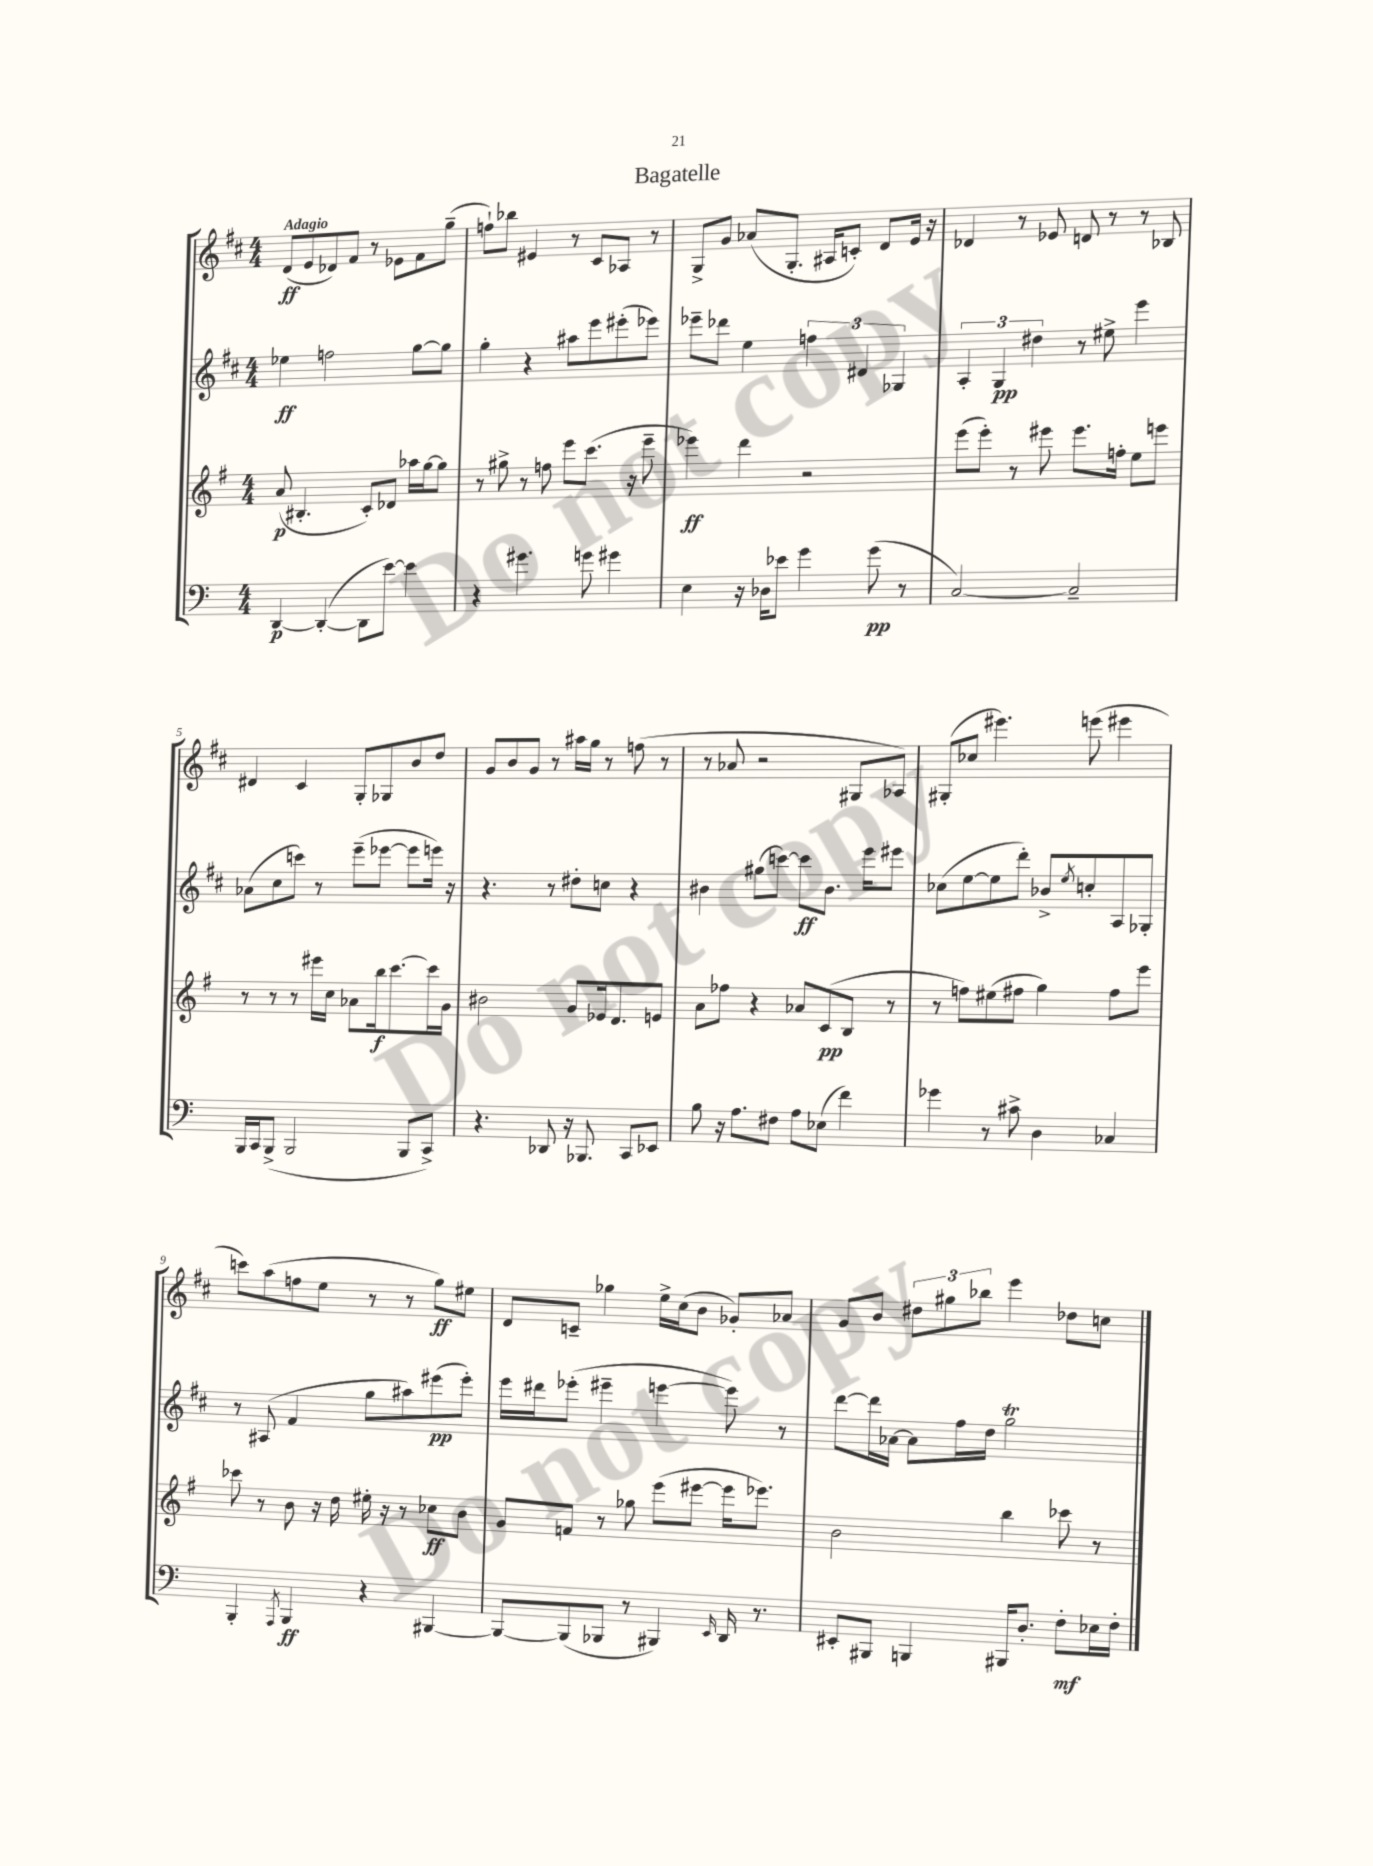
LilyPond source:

\header { title = "Bagatelle" }
<<
\new StaffGroup <<
\new Staff = "s0" {
    \clef treble \key d \major \numericTimeSignature \time 4/4 \tempo "Adagio"
    d'8\ff( e'8 des'8) fis'8 r8 ees'8 fis'8 g''8--( |
    f''8-!) bes''8 eis'4 r8 cis'8 aes8 r8 |
    g8-> g'8 aes'8( g8.-. ais16 c'8-.) d'8 e'16 r16 |
    des'4 r8 ees'8 d'8 r8 r8 bes8 |
    dis'4 cis'4 g8-. ges8 b'8 d''8 |
    g'8 b'8 g'8 r8 ais''16 g''16 r8 f''8( r8 |
    r8 aes'8 r2 gis8 aes8) |
    gis8-.( ces''8 eis'''4.) e'''8( eis'''4 |
    c'''8) a''8( f''8 e''8 r8 r8 g''8\ff) eis''8 |
    d'8 c'8-- ges''4 e''16-> cis''16( b'8 ges'8-.) aes'8 |
    g'8 b'8 \tuplet 3/2 { dis''8 gis''8 bes''8 } e'''4 des''8 c''8 \bar "|." |
}
\new Staff = "s1" {
    \clef treble \key d \major \numericTimeSignature \time 4/4
    ees''4\ff f''2 g''8~ g''8 |
    g''4-. r4 ais''8 e'''8 eis'''8-.( ees'''8) |
    ees'''8-- des'''8 e''4 \tuplet 3/2 { f''4 dis'4 ges4 } |
    \tuplet 3/2 { a4-. g4\pp dis''4 } r8 eis''8-> e'''4 |
    aes'8( cis''8 c'''8) r8 e'''8--( ees'''8~ ees'''8 e'''16) r16 |
    r4. r8 dis''8-. c''8 r4 |
    bis'4 gis''8( c'''8~) c'''8\ff bis'8. e'''16 eis'''8 |
    ces''8( e''8~ e''8 d'''8-.) bes'8-> \acciaccatura { e''8 } c''8-. a8 ges8-. |
    r8 ais8( fis'4 g''8 ais''8) eis'''8\pp( eis'''8-.) |
    e'''16 dis'''16 ees'''8-.( eis'''4-- e'''4~ e'''8) r8 |
    d'''8~ d'''16 aes'16~ aes'8 fis''16 d''16 g''2\trill \bar "|." |
}
\new Staff = "s2" {
    \clef treble \key g \major \numericTimeSignature \time 4/4
    a'8\p( bis4.-. c'8-.) des'8 aes''16 g''16~ g''8 |
    r8 gis''8-> r8 f''8 e'''8 c'''8.( r16 e'''8-- |
    ees'''4\ff) d'''4 r2 |
    e'''8( e'''8-.) r8 eis'''8 eis'''8. f''16-. e''8 e'''8 |
    r8 r8 r8 eis'''16 c''16 aes'8 b''16\f c'''8.~ c'''16 g'16 |
    bis'2 g'8 ees'16 d'8. e'8 |
    a'8 fes''8 r4 aes'8 c'8\pp( b8 r8 |
    r8 f''8) eis''8( fis''8 g''4) fis''8 e'''8 |
    ces'''8 r8 b'8 r16 d''16 eis''16-. r16 r8 ces''8\ff b'8 |
    g'8 f'8 r8 ges''8 e'''8( eis'''8~ eis'''16 ees'''8.) |
    b'2 b''4 ces'''8 r8 \bar "|." |
}
\new Staff = "s3" {
    \clef bass \key c \major \numericTimeSignature \time 4/4
    d,4~\p d,4~-.( d,8 e'8~) e'4 |
    r4 gis'4. g'8 gis'4 |
    e4 r16 des16 ees'8 g'4 g'8\pp( r8 |
    c2~) c2-- |
    b,,16 c,16 b,,8->( b,,2 b,,8 c,8->) |
    r4. des,8 r16 bes,,8. c,8 ees,8 |
    b8 r16 a8. fis8 a8 ees8( f'4) |
    ges'4 r8 cis'8-> d4 ces4 |
    b,,4-. \acciaccatura { a,,8 } b,,4\ff r4 bis,,4~ |
    bis,,8~ bis,,8( bes,,8 r8 bis,,4) \grace { e,16 } d,16 r8. |
    eis,8-. bis,,8 b,,4 bis,,16 d8.-. f8-.\mf ees16 f16-. \bar "|." |
}
>>
>>
